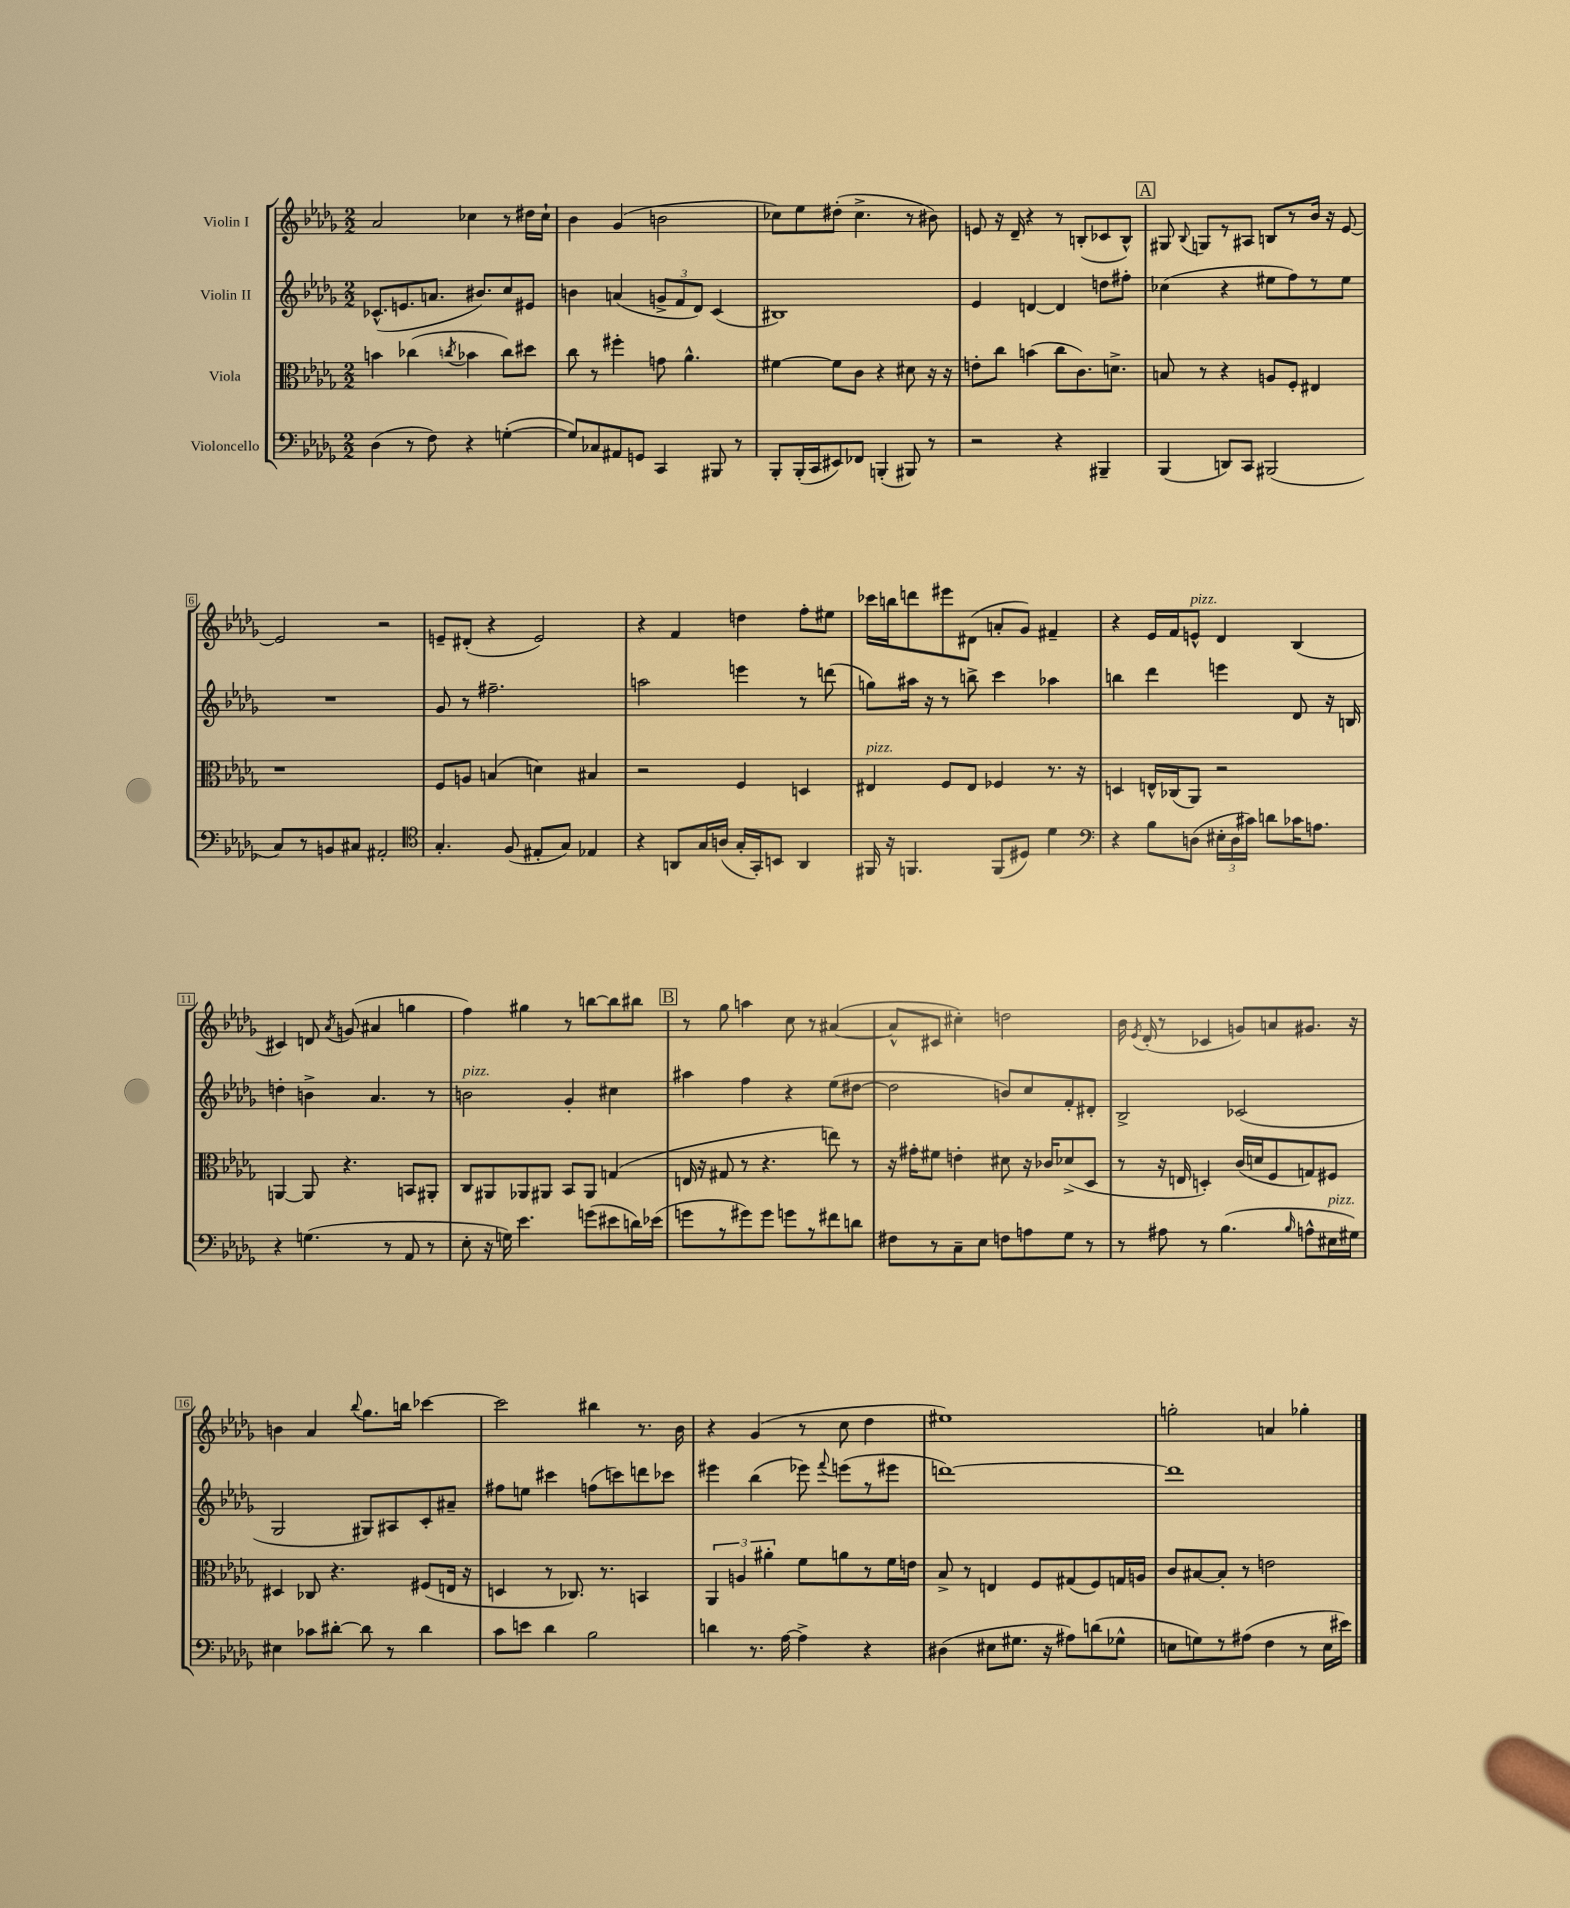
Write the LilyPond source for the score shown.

<<
\new StaffGroup <<
\new Staff = "s0" \with { instrumentName = "Violin I" } {
    \clef treble \key des \major \numericTimeSignature \time 2/2
    \autoBeamOff aes'2 ces''4 r8 dis''16[ ces''16]-! |
    bes'4 ges'4( b'2 |
    ces''8[) ees''8 dis''8]-.( ces''4.-> r8 bis'8) |
    e'8 r16 des'16-- r4 r8 b8[-.( ces'8 b8]-^) |
    \mark \markup { \box "A" } gis8 \appoggiatura { bes8 } g8[ r8 ais8] b8[ r8 bes'16] r16 ees'8~ |
    ees'2 r2 |
    e'8[-- dis'8]-.( r4 e'2) |
    r4 f'4 d''4 f''8[-. eis''8] |
    ces'''16[ b''16 d'''8 eis'''8 dis'8]( a'8[-. ges'8]) fis'4-- |
    r4 ees'16[ f'16 e'8]-^^\markup { \italic "pizz." } des'4 bes4( |
    cis'4) d'8 \acciaccatura { aes'8 } g'8( ais'4 g''4 |
    f''4) gis''4 r8 b''8[~ b''8 bis''8] |
    \mark \markup { \box "B" } r8 ges''8 a''4 c''8 r8 ais'4~( |
    ais'8[-^ cis'8] cis''4-.) d''2 |
    bes'16 \acciaccatura { ees'8 } des'16-.( r8 ces'4 g'8[) a'8 gis'8.] r16 |
    b'4 aes'4 \appoggiatura { bes''8 } ges''8.[ b''16] ces'''4~ |
    ces'''2 bis''4 r8. bes'16 |
    r4 ges'4( r8 c''8 des''4 |
    eis''1) |
    g''2-. a'4 ges''4-. \bar "|." |
}
\new Staff = "s1" \with { instrumentName = "Violin II" } {
    \clef treble \key des \major \numericTimeSignature \time 2/2
    \autoBeamOff ces'8.[-^( e'8. a'8.] bis'8.[) c''8 eis'8] |
    b'4 a'4( \tuplet 3/2 { g'8[-> f'8 des'8]) } c'4( |
    bis1) |
    ees'4 d'4~ d'4 d''8[ fis''8]-. |
    \mark \markup { \box "A" } ces''4( r4 eis''8[ f''8) r8 eis''8] |
    R1 |
    ges'8 r8 fis''2.-- |
    a''2 e'''4 r8 d'''8( |
    g''8[) ais''16] r16 r8 b''8-> c'''4 aes''4 |
    b''4 des'''4 e'''4 des'8 r16 b16 |
    d''4-. b'4-> aes'4. r8 |
    b'2^\markup { \italic "pizz." } ges'4-. cis''4 |
    \mark \markup { \box "B" } ais''4 f''4 r4 ees''8[( dis''8]~ |
    dis''2 b'8[) c''8 f'8-. dis'8]-. |
    bes2-> ces'2( |
    ges2 gis8[) ais8 c'8-. ais'8]-- |
    fis''8[ e''8] cis'''4 f''8[( c'''8) d'''8 ces'''8] |
    eis'''4 bes''4( ees'''8) \appoggiatura { f'''8 } e'''8[( r8 eis'''8] |
    d'''1~) |
    d'''1 \bar "|." |
}
\new Staff = "s2" \with { instrumentName = "Viola" } {
    \clef alto \key des \major \numericTimeSignature \time 2/2
    \autoBeamOff b'4 ces''4( \acciaccatura { c''8 } bes'4 c''8[) dis''8] |
    c''8 r8 fis''4-. g'8 aes'4.-^ |
    fis'4~ fis'8[ c'8] r4 dis'8 r16 r16 |
    e'8[-. c''8] b'4( c''8[ c'8.) d'8.]-> |
    \mark \markup { \box "A" } b8 r8 r4 a8[ f8]-. eis4 |
    r1 |
    f8[ a8] b4( d'4) bis4 |
    r2 f4 d4 |
    eis4^\markup { \italic "pizz." } f8[ eis8] fes4 r8. r16 |
    d4 e16[-^ ces16( aes,8]) r2 |
    a,4~ a,8 r4. b,8[ ais,8]-. |
    c8[ ais,8 aes,8 ais,8] bes,8[ ais,8] g4( |
    \mark \markup { \box "B" } e16 r16 gis8 r8 r4. e''8) r8 |
    r16 gis'16[-. fis'8] e'4-. dis'8 r16 ces'16[ des'8->( des8] |
    r8 r16 e16 d4-.) c'16[( d'16 f8 g8) fis8] |
    dis4 ces8 r4. fis8[( e16] r16 |
    d4 r8 ces8.) r8. b,4 |
    \tuplet 3/2 { aes,4 a4 ais'4-. } f'8[ a'8 r8 f'16 e'16] |
    bes8-> r8 e4 f8[ gis8( f8) g16 a16] |
    c'8[ bis8~ bis8]-. r8 e'2 \bar "|." |
}
\new Staff = "s3" \with { instrumentName = "Violoncello" } {
    \clef bass \key des \major \numericTimeSignature \time 2/2
    \autoBeamOff des4( r8 f8) r4 g4~-.( |
    g8[) ces8 ais,8 g,8] c,4 bis,,8 r8 |
    bes,,8[-. bes,,16-.( c,16 eis,8) fes,8] b,,4-.( bis,,8) r8 |
    r2 r4 bis,,4-- |
    \mark \markup { \box "A" } bes,,4( d,8[) c,8] bis,,2( |
    c8[) r8 b,8 cis8] ais,2-. |
    \clef tenor ges4.-. f8( eis8[-. ges8]) ees4 |
    r4 a,8[ ges16 a16]( ges16[-. ges,16-.) b,8] a,4 |
    fis,16 r16 f,4. f,8[( dis8]) des'4 |
    \clef bass r4 bes8[ d8]( \tuplet 3/2 { eis16[-. d16 cis'16]) } d'8[ ces'16 a8.] |
    r4 g4.( r8 aes,8 r8 |
    ees8-. r16 g16) ees'4. g'8[( eis'8 d'16) ees'16]( |
    \mark \markup { \box "B" } g'8[ r8 gis'8) gis'8] g'8[ r8 fis'8 d'8] |
    fis8[ r8 c8-- ees8] f8[ a8 ges8] r8 |
    r8 ais8 r8 bes4.( \grace { bes16 } a8[-^ eis16^\markup { \italic "pizz." } gis16]) |
    eis4 ces'8[ dis'8]~-. dis'8 r8 dis'4 |
    c'8[ e'8] des'4 bes2 |
    d'4 r8. aes16~ aes4-> r4 |
    dis4( eis8[ gis8.] r16 ais8[) d'8( ges8]-^ |
    e8[ g8) r8 ais8]( f4 r8 e16[ eis'16]) \bar "|." |
}
>>
>>
\layout { \context { \Score \override BarNumber.stencil = #(make-stencil-boxer 0.1 0.3 ly:text-interface::print) } }
